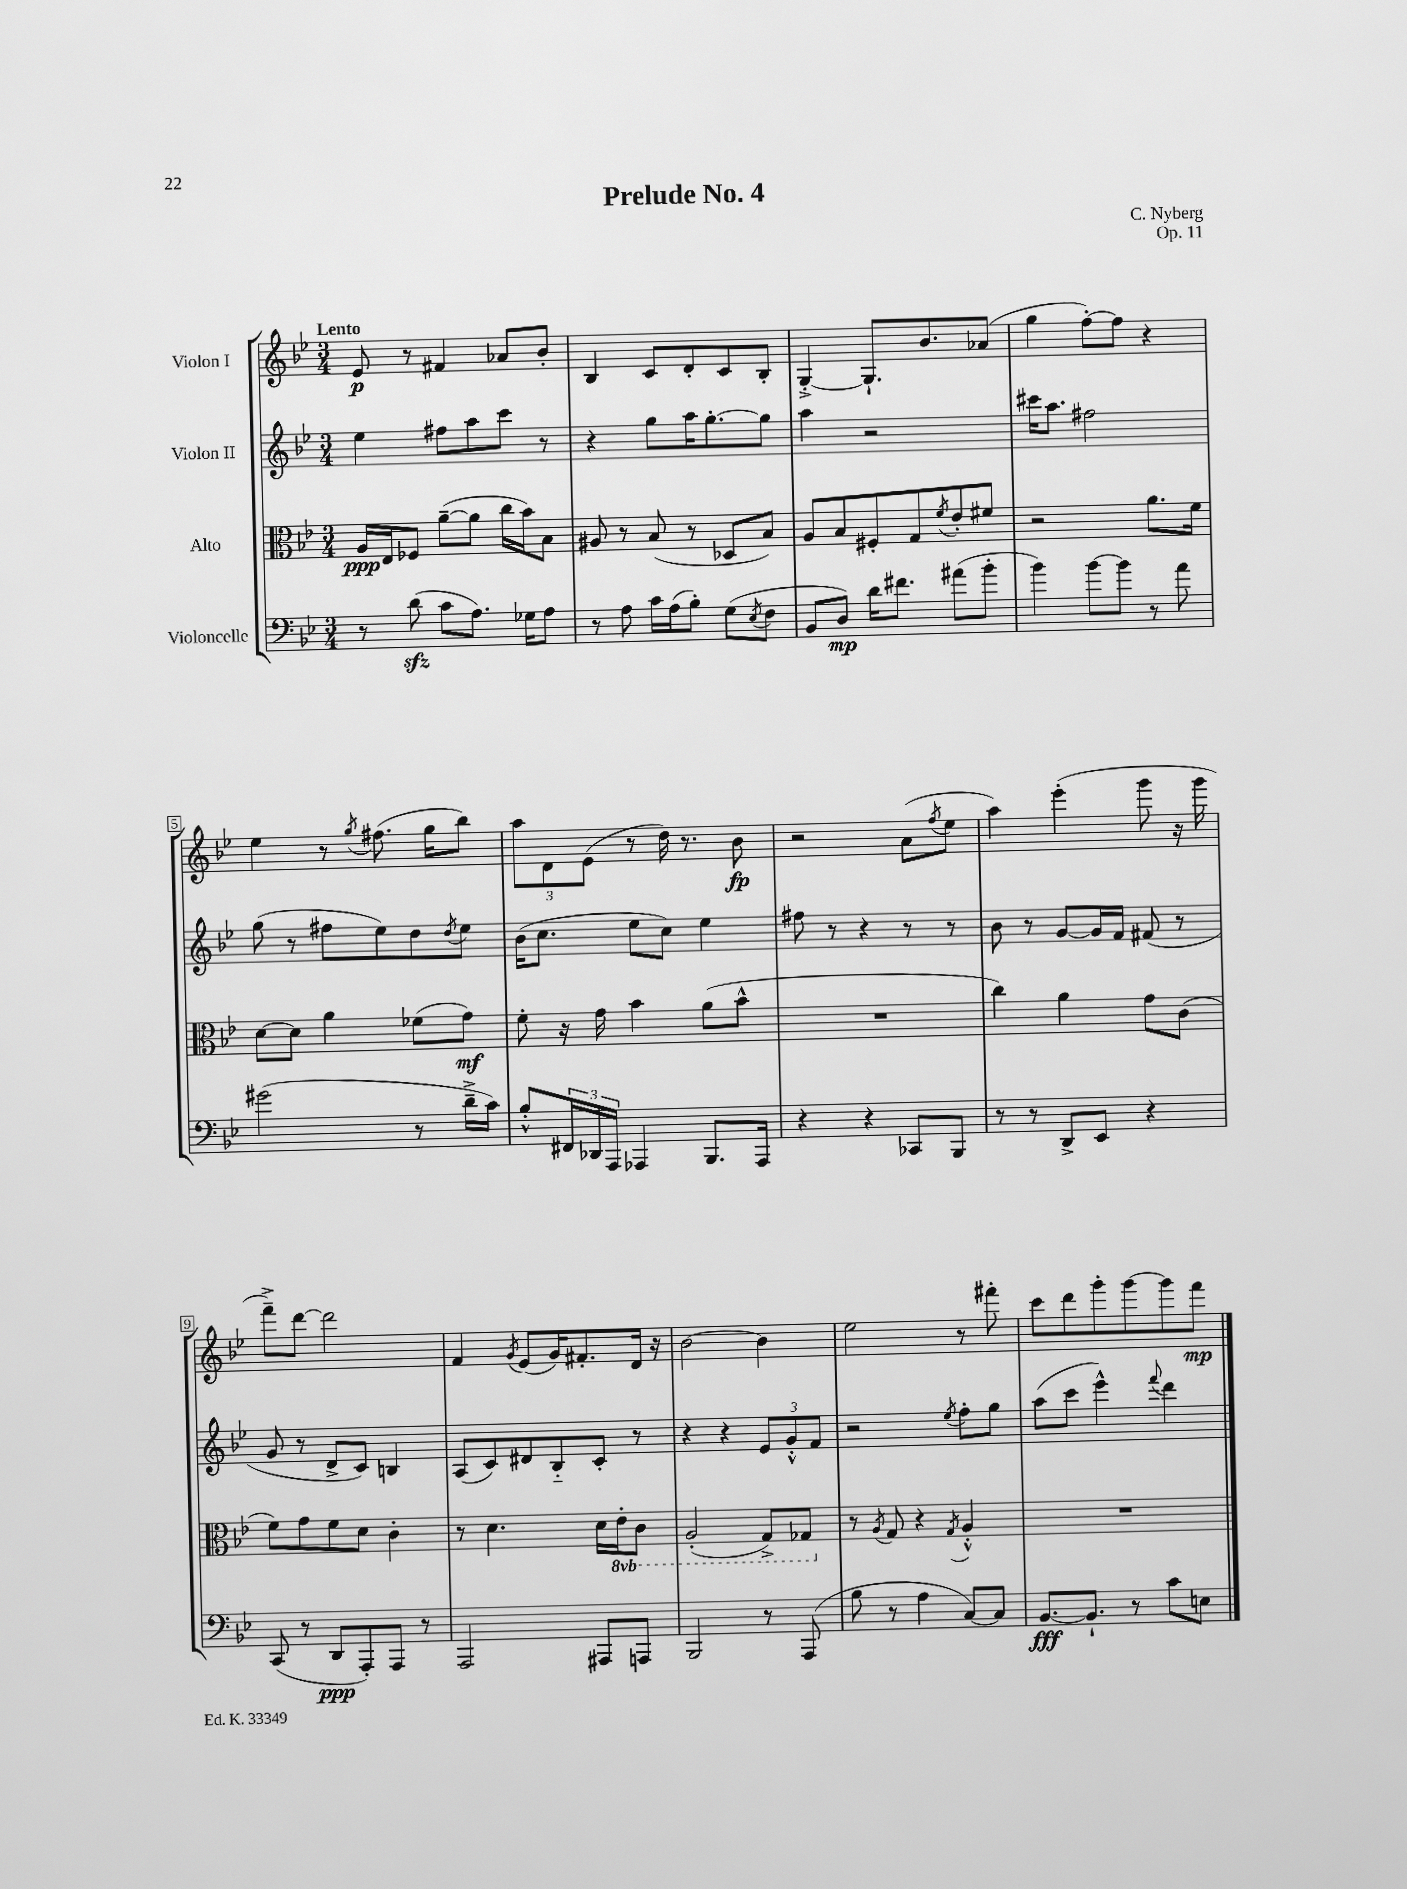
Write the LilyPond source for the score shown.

\header { title = "Prelude No. 4" composer = "C. Nyberg" opus = "Op. 11" }
<<
\new StaffGroup <<
\new Staff = "s0" \with { instrumentName = "Violon I" } {
    \clef treble \key bes \major \numericTimeSignature \time 3/4 \tempo "Lento"
    ees'8\p r8 fis'4 aes'8 bes'8-. |
    bes4 c'8 d'8-. c'8 bes8-. |
    g4~-.-> g8.-! bes'8. aes'8( |
    g''4 f''8~-.) f''8 r4 |
    ees''4 r8 \acciaccatura { g''8 } fis''8.( g''16 bes''8) |
    \tuplet 3/2 { a''8 d'8 ees'8( } r8 d''16) r8. bes'8\fp |
    r2 a'8( \acciaccatura { f''8 } ees''8 |
    a''4) ees'''4-.( g'''8 r16 g'''16 |
    f'''8--->) d'''8~ d'''2 |
    f'4 \acciaccatura { g'8 } ees'8( g'16) fis'8.-. d'16 r16 |
    bes'2~ bes'4 |
    ees''2 r8 fis'''8-. |
    c'''8 d'''8 g'''8-. g'''8~ g'''8 f'''8\mp \bar "|." |
}
\new Staff = "s1" \with { instrumentName = "Violon II" } {
    \clef treble \key bes \major \numericTimeSignature \time 3/4
    ees''4 fis''8 a''8 c'''8 r8 |
    r4 g''8 a''16 g''8.~-. g''8 |
    a''4 r2 |
    cis'''16 a''8. fis''2 |
    g''8( r8 fis''8 ees''8) d''8 \acciaccatura { d''8 } ees''8 |
    bes'16( c''8. ees''8 c''8) ees''4 |
    fis''8 r8 r4 r8 r8 |
    bes'8 r8 g'8~ g'16 f'16 fis'8( r8 |
    g'8 r8 d'8-> c'8) b4 |
    a8( c'8) dis'8 bes8-_ c'8-. r8 |
    r4 r4 \tuplet 3/2 { ees'8 g'8-.-^ f'8 } |
    r2 \acciaccatura { ees''8 } f''8-. g''8 |
    a''8( c'''8 ees'''4-^) \appoggiatura { f'''8 } d'''4 \bar "|." |
}
\new Staff = "s2" \with { instrumentName = "Alto" } {
    \clef alto \key bes \major \numericTimeSignature \time 3/4 \set Staff.ottavationMarkups = #ottavation-simple-ordinals
    a16\ppp ees16 fes8 a'8~--( a'8 c''16 bes'16) bes8 |
    ais8 r8 bes8( r8 des8 bes8) |
    a8 bes8 fis8-. g8 \acciaccatura { f'8 } ees'8-. fis'8 |
    r2 a'8. f'16 |
    d'8~ d'8 a'4 fes'8( g'8\mf) |
    f'8-. r16 g'16 bes'4 a'8( bes'8-^ |
    R2. |
    c''4) a'4 g'8 c'8( |
    f'8) g'8 f'8 d'8 c'4-. |
    r8 d'4. d'16 \ottava #-1 ees16-. c8 |
    a,2-.( g,8->) ges,8 \ottava #0 |
    r8 \acciaccatura { a8 } g8 r4 \acciaccatura { g8 } a4-.-^ |
    R2. \bar "|." |
}
\new Staff = "s3" \with { instrumentName = "Violoncelle" } {
    \clef bass \key bes \major \numericTimeSignature \time 3/4
    r8 d'8\sfz( c'8 a8.) ges16 a8 |
    r8 a8 c'16 a16( bes8-.) g8( \acciaccatura { ees8 } f8 |
    bes,8 d8\mp) d'16 fis'8. ais'8( bes'8-. |
    bes'4) bes'8~ bes'8 r8 a'8 |
    gis'2( r8 d'16---> c'16) |
    bes8-.-^ \tuplet 3/2 { fis,16 des,16 a,,16 } aes,,4 bes,,8. aes,,16 |
    r4 r4 ces,8 bes,,8 |
    r8 r8 d,8-> ees,8 r4 |
    c,8( r8 d,8\ppp a,,8-.) a,,8 r8 |
    a,,2 ais,,8 a,,8 |
    bes,,2 r8 a,,8( |
    bes8 r8 a4 c8~) c8 |
    bes,8.~\fff bes,8.-! r8 c'8 e8 \bar "|." |
}
>>
>>
\layout { \context { \Score \override BarNumber.stencil = #(make-stencil-boxer 0.1 0.3 ly:text-interface::print) } }
